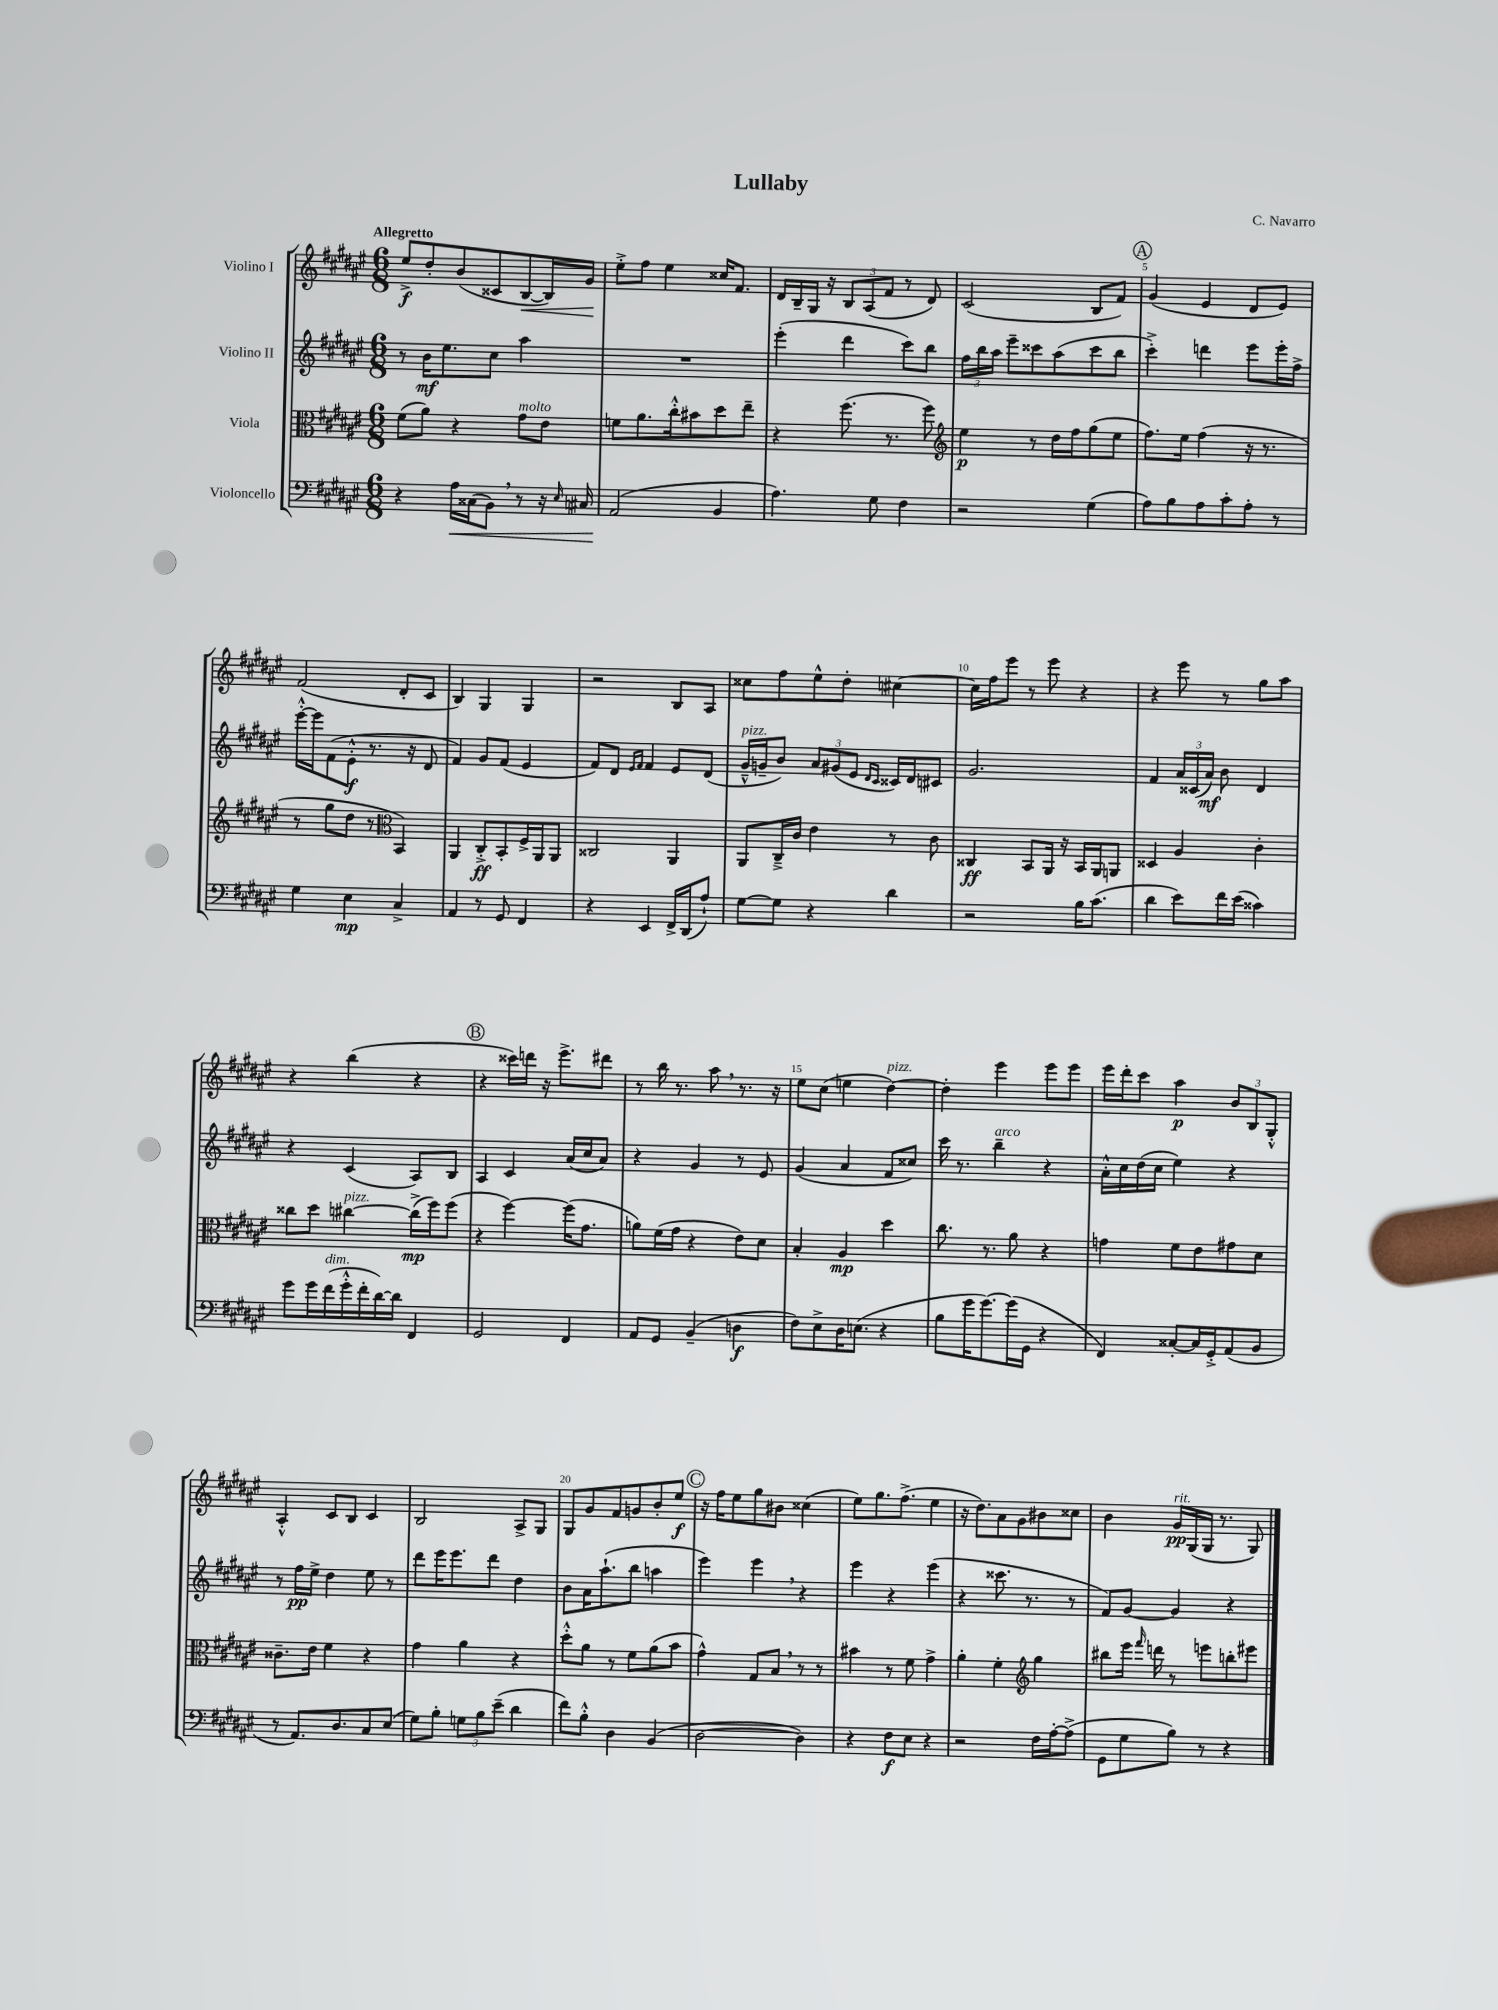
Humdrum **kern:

**kern	**kern	**kern	**kern
*staff4	*staff3	*staff2	*staff1
*clefF4	*clefC3	*clefG2	*clefG2
*k[f#c#g#d#a#e#]	*k[f#c#g#d#a#e#]	*k[f#c#g#d#a#e#]	*k[f#c#g#d#a#e#]
*M6/8	*M6/8	*M6/8	*M6/8
4r	(8f#\L	8r	8ee#^/L
.	8a#\J)	16b\LK	8dd#'/
.	.	8.ee#\	.
16A#\LL	4r	.	(8b/
(16C##\J	.	.	.
8BB\J)	.	8cc#\J	8c##/
8r	8g#\L	4aa#\	[8B/
16r	8e#\J	.	16B/]L)
16qqE#/	.	.	.
16C#/	.	.	16g#/JJ
=	=	=	=
(2AA#/	8f\L	2.r	8ee#'^\L
.	8.a#\	.	8ff#\J
.	.	.	4ee#\
.	16cc#'^^\k	.	.
.	8b#\	.	.
4BB/	8dd#\	.	16cc##/LK
.	.	.	8.f#/J
.	8ee#~\J	.	.
=	=	=	=
4.A#\)	4r	(4eee#'\	16d#/LL
.	.	.	16B~/
.	.	.	16G#/JJ
.	.	.	16r
.	(8.ff#\	4ddd#\	12B/L
.	.	.	(12A#/
8G#\	.	.	.
.	.	.	12f#/J
.	8.r	.	.
4F#\	.	8ccc#\L)	8r
.	8ff#\)	8bb\J	8d#/)
=	=	=	=
*	*clefG2	*	*
2r	4ee#\	24ff#\LL	(2c#/
.	.	24bb\	.
.	.	24aa#\JJ	.
.	.	8eee#~\L	.
.	8r	8ccc##\	.
.	16dd#\LL	(8aa#\	.
.	16ff#\J	.	.
(4G#\	(8gg#\	8ccc##\	8B/L
.	8ee#\J	8bb\J	8f#/J)
=	=	=	=
8A#\L)	8.ff#\L)	4ccc#'^\)	(4g#/
8B\	.	.	.
.	16ee#\Jk	.	.
8A#\	(4ff#\	4ddd\	4e#/
8c#'\	.	.	.
8A#'\J	16r	8eee#\L	8d#/L
.	8.r	.	.
8r	.	16eee#'\L	8e#/J)
.	.	16ff#^\JJ	.
=	=	=	=
4G#\	8r	[16eee#'^^\LL	(2f#/
.	.	16eee#\]J	.
.	8gg#\L	(8f#\	.
4E#\	8dd#\J	8e#'^^\J	.
.	8r	8.r	.
*	*clefC3	*	*
4C#^/	4BB/)	.	8d#'/L
.	.	16r	.
.	.	8d#/	8c#/J
=	=	=	=
4AA#/	4AA#/	4f#/)	4B/)
8r	8C#'^/L	8g#/L	4G#/
8GG#/	8BB'/	(8f#/J	.
4FF#/	16F#^/L	4e#/	4G#/
.	16AA#/J	.	.
.	8AA#/J	.	.
=	=	=	=
4r	2C##/	8f#/L)	2r
.	.	8d#/J	.
.	.	16qqe#/LL	.
.	.	16qqf#/JJ	.
4EE#/	.	4f#/	.
16FF#^/LL	4AA#/	8e#/L	8B/L
(16DD#/J	.	.	.
8A#`/J)	.	(8d#/J	8A#/J
=	=	=	=
[8G#\L	8AA#/L	16g#~^^/LL	8cc##\L
.	.	16g~/J	.
8G#\]J	16C#~^/L	8b/J)	8ff#\
.	16c#/JJ	.	.
4r	4e#\	12a#/L	8ee#^^\
.	.	(12g#/	.
.	.	.	8dd#'\J
.	.	12e#/J	.
.	.	16qqd#/LL	.
.	.	16qqc#/JJ	.
4d#\	8r	16c##/LL)	[4cc#\
.	.	16d#/J	.
.	8c#\	8c#/J	.
=	=	=	=
2r	4C##/	2.g#/	16cc#\]LL
.	.	.	16ff#\J
.	.	.	8eee#\J
.	8BB/L	.	8r
.	16AA#/Jk	.	8eee#\
.	16r	.	.
16B\LK	16BB/LL	.	4r
(8.c#\J	16AA#/J	.	.
.	8AA/J	.	.
=	=	=	=
4d#\	4D##/	4f#/	4r
8e#\L)	4A#/	24a#/LL	8eee#\
.	.	(24c##/	.
.	.	24a#/JJ)	.
16f#\L	.	8b\	8r
(16e#\JJ	.	.	.
4c##\)	4c#'\	4d#/	8gg#\L
.	.	.	8aa#\J
=	=	=	=
8g#\L	8cc##\L	4r	4r
16g#\L	8dd#\J	.	.
(16f#\	.	.	.
16g#'^^\	[4cc#\	(4c#/	(4bb\
16f#'\	.	.	.
[16d#\)	.	.	.
16d#\]JJ	.	.	.
4FF#/	(16cc#^\]LL	8A#/L)	4r
.	16ff#\J)	.	.
.	(8ff#\J	8B/J	.
=	=	=	=
2GG#/	4r	4A#/	4r
.	[4ff#\)	4c#/	16ccc##\LL)
.	.	.	16ddd\JJ
.	.	.	16r
.	.	.	8.eee#^\L
4FF#/	(16ff#\]LK	(16a#/LL	.
.	8.g#\J	16cc#/J	.
.	.	8a#/J)	8ddd#\J
=	=	=	=
8AA#/L	8a\L)	4r	8r
8GG#/J	(16f#\L	.	16bb\
.	16g#\JJ	.	8.r
(4BB~/	4r	4g#/	.
.	.	.	8aa#\
4D\	8e#\L)	8r	8.r
.	8d#\J	8e#/	.
.	.	.	16r
=	=	=	=
8F#\L)	4B'/	(4g#/	8ee#\L
8E#^\	.	.	(8cc#\J
16D#\K	4A#/	4a#/	4ee\
(8.E\J	.	.	.
4r	4dd#\	8f#/L	[4dd#\)
.	.	8cc##/J)	.
=	=	=	=
8B\L	8.cc#\	16ccc#\	4dd#'\]
.	.	8.r	.
16g#\K	.	.	.
[8.g#\)	8.r	.	.
.	.	4bb~\	4eee#\
(16g#\]L	8a#\	.	.
16GG#\JJ	.	.	.
4r	4r	4r	8eee#\L
.	.	.	8eee#\J
=	=	=	=
4FF#/)	4g\	16a#'^^\LL	16eee#\LL
.	.	16cc#\	16ddd#'\J
.	.	(16dd#\	8ccc#\J
.	.	16cc#\JJ	.
[8C##'/L	8f#\L	4ee#\)	4aa#\
16C##/]L	8e#\	.	.
16GG#'^/J	.	.	.
(8AA#/	8g#\	4r	12b/L
.	.	.	12B/
8BB/J	8d#\J	.	.
.	.	.	12G#'^^/J
=	=	=	=
8r	8.c##~\L	8r	4A#'^^/
8.AA#/L)	.	16ff#\LL	.
.	16e#\Jk	16ee#^\JJ	.
.	4f#\	4dd#\	8c#/L
8.D#/	.	.	.
.	.	.	8B/J
8C#/	4r	8ee#\	4c#/
(8E#/J	.	8r	.
=	=	=	=
8G#\L)	4g#\	8ddd#\L	2B/
8B'\J	.	16eee#\K	.
.	.	8.eee#\	.
12G\L	4a#\	.	.
12B\	.	.	.
.	.	8ddd#\J	.
(12e#~\J	.	.	.
4d#\	4r	4dd#\	8A#^/L
.	.	.	8G#/J
=	=	=	=
8f#\L)	8dd#'^^\L	8b\L	8G#/L
8B'^^\J	8a#\J	16a#\K	8g#/
.	.	(8.aa#`\	.
4D#\	8r	.	8f#/
.	8f#\L	8bb\J	8g/
(4BB/	(8a#\	4aa\	8b'/
.	8b\J	.	8ee#/J
=	=	=	=
[2D#\	4g#^^\)	4eee#\)	16r
.	.	.	16ff#\LK
.	.	.	8ee#\
.	8G#/L	4eee#\	8gg#\
.	8B/J	.	8b#\J
4D#\])	8r	4r	(4cc##\
.	8r	.	.
=	=	=	=
4r	4b#\	4eee#\	8ee#\L)
.	.	.	8.gg#\
8F#\L	8r	4r	.
.	.	.	(8.ff#^\J
8E#\J	8f#\	.	.
4r	4g#^\	(4eee#\	4ee#\
=	=	=	=
2r	4a#'\	4r	16r
.	.	.	8.dd#\L)
.	4f#'\	8.ccc##\	8a#\
.	.	.	8g#\
.	.	8.r	.
*	*clefG2	*	*
16F#\LL	4gg#\	.	8b#\
[16A#'\J	.	.	.
(8A#^\]J	.	8r	8cc##\J
=	=	=	=
8GG#\L	8bb#\L	8f#/L)	4b\
8G#\	16eee#\Jk	[8g#/J	.
.	16qqfff#/	.	.
.	16ddd\	.	.
8B\J)	8r	4g#/]	16g#/LL
.	.	.	(16G#/
8r	8eee\L	.	16G#/JJ
.	.	.	8.r
4r	8bb'\	4r	.
.	8eee#\J	.	8G#/)
==	==	==	==
*-	*-	*-	*-
